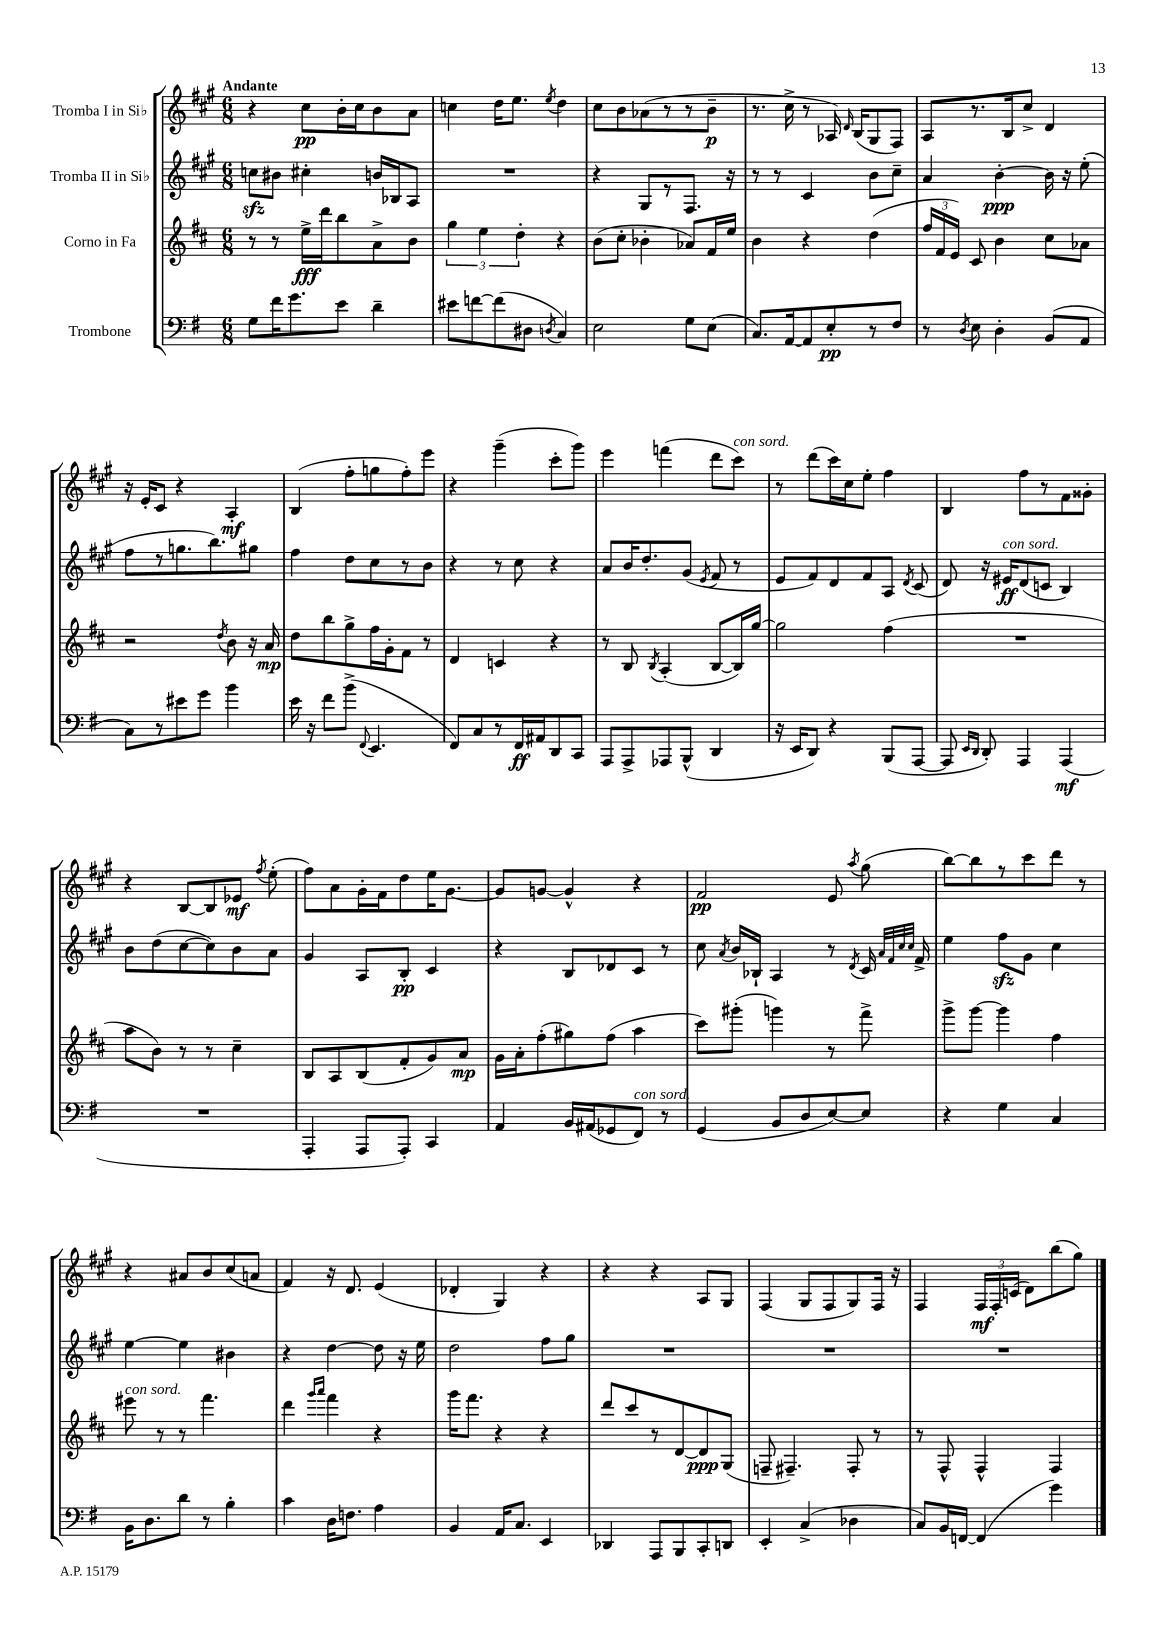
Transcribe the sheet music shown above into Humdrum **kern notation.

**kern	**kern	**kern	**kern
*staff4	*staff3	*staff2	*staff1
*clefF4	*clefG2	*clefG2	*clefG2
*k[f#]	*k[f#c#]	*k[f#c#g#]	*k[f#c#g#]
*M6/8	*M6/8	*M6/8	*M6/8
8G	8r	8cc	4r
16f#	8r	8b#	.
8.g	.	.	.
.	16ee^	4cc#'	8cc#
.	16ddd	.	.
8e	8bb	.	16b'
.	.	.	16cc#
4d~	8a^	16b	8b
.	.	16B-	.
.	8b	8A	8a
=	=	=	=
8e#	6gg	2.r	4cc
[8f	.	.	.
.	6ee	.	.
(8f]	.	.	16dd
.	.	.	8.ee
.	6dd'	.	.
8D#	.	.	.
8qD	.	.	8qee
4C)	4r	.	4dd
=	=	=	=
2E	(8b	4r	8cc#
.	8cc#'	.	8b
.	4b-'	8G#	(8a-
.	.	8r	8r
8G	8a-)	8.F#	8r
(8E	16f#	.	8b~
.	16ee	16r	.
=	=	=	=
8.C)	4b	8r	8.r
.	.	8r	.
[16AA	.	.	16cc#^
8AA]	4r	4c#	8r
8E'	.	.	16A-)
.	.	.	16qqd
.	.	.	(16B
8r	(4dd	8b	8G#
8F#	.	8cc#~	8F#)
=	=	=	=
8r	24ff#	4a	8A
.	24f#	.	.
.	24e)	.	.
8qD	.	.	.
8E	8c#	.	8.r
4D'	4b	[4b'	.
.	.	.	16B
.	.	.	8cc#^
(8BB	8cc#	16b]	4d
.	.	16r	.
8AA	8a-	(8ee'	.
=	=	=	=
8C)	2r	8ff#	16r
.	.	.	16e'
8r	.	8r	8c#
8e#	.	8.gg	4r
8g	.	.	.
.	.	8.bb)	.
.	8qdd	.	.
4b	8b	.	4A'
.	16r	8gg#	.
.	16a	.	.
=	=	=	=
16e	8dd	4ff#	(4B
16r	.	.	.
8f#	8bb	.	.
(8b^	8gg^	8dd	8ff#'
8qqFF#	.	.	.
4.EE	16ff#	8cc#	8gg
.	16g'	.	.
.	8f#	8r	8ff#')
.	8r	8b	8eee
=	=	=	=
8FF#)	4d	4r	4r
8C	.	.	.
8r	4c	8r	(4ggg#~
16FF#	.	8cc#	.
16AA#	.	.	.
8DD	4r	4r	8ccc#'
8CC	.	.	8ggg#)
=	=	=	=
8AAA	8r	8a	4eee
8AAA^	8B	16b	.
.	.	8.dd'	.
.	8qB	.	.
8AAA-	(4A'	.	(4fff
(8BBB^^	.	(8g#	.
.	.	8qe	.
4DD	[8B	8f#	8ddd
.	16B])	8r	8ccc#)
.	[16gg	.	.
=	=	=	=
16r	2gg]	8e	8r
16EE	.	.	.
8DD)	.	8f#)	(8ddd
4r	.	8d	16ccc#)
.	.	.	16cc#
.	.	8f#	8ee'
(8BBB	(4ff#	8A	4ff#
.	.	8qd	.
[8AAA	.	(8c#	.
=	=	=	=
8AAA]	2.r	8d)	4B
16qqEE	.	.	.
16qqDD	.	.	.
8DD')	.	16r	.
.	.	16e#	.
4AAA	.	(8d	8ff#
.	.	8c	8r
(4AAA	.	4B)	8f#
.	.	.	8g##'
=	=	=	=
2.r	8aa	8b	4r
.	8b)	(8dd	.
.	8r	[8cc#	[8B
.	8r	8cc#])	8B]
.	4cc#~	8b	8e-
.	.	.	8qff#
.	.	8a	(8ee'
=	=	=	=
4AAA'	8B	4g#	8ff#)
.	8A	.	8a
8AAA	(8B	8A	16g#'
.	.	.	16f#
8AAA')	8f#'	8B'	8dd
4CC	8g)	4c#	16ee
.	.	.	[8.g#
.	8a	.	.
=	=	=	=
4AA	16g	4r	8g#]
.	16a'	.	.
.	(8ff#'	.	[8g
16BB	8gg#)	8B	4g^^]
(16AA#	.	.	.
8GG-	(8ff#	8d-	.
8FF#)	4aa	8c#	4r
8r	.	8r	.
=	=	=	=
(4GG	8ccc#)	8cc#	2f#
.	.	8qa	.
.	(8ggg#'	16b	.
.	.	16B-`	.
8BB	4ggg)	4A	.
8D	.	.	.
[8E)	8r	8r	8e
.	.	8qd	8qaa
8E]	8fff#^	16c#	(8gg#
.	.	32qqa	.
.	.	32qqf#	.
.	.	32qqcc#	.
.	.	32qqcc#	.
.	.	16f#^	.
=	=	=	=
4r	8ggg^	4ee	[8bb)
.	[8ggg	.	8bb]
4G	4ggg]	8ff#	8r
.	.	8g#	8ccc#
4C	4ff#	4cc#	8ddd
.	.	.	8r
=	=	=	=
16BB	8eee#	[4ee	4r
8.D	.	.	.
.	8r	.	.
8d	8r	4ee]	8a#
8r	4.fff#	.	8b
4B'	.	4b#	(8cc#
.	.	.	8a
=	=	=	=
4c	4ddd	4r	4f#)
.	16qqggg	.	.
.	16qqaaa	.	.
16D	4fff#	[4dd	16r
8.F	.	.	8.d
4A	4r	8dd]	(4e
.	.	16r	.
.	.	16ee	.
=	=	=	=
4BB	16ggg	2dd	4d-'
.	8.fff#	.	.
16AA	4r	.	4G#)
8.C	.	.	.
4EE	4r	8ff#	4r
.	.	8gg#	.
=	=	=	=
4DD-	8ddd	2.r	4r
.	8ccc#	.	.
8AAA	8r	.	4r
8BBB	[8d	.	.
8CC'	8d]	.	8A
8DD	(8G	.	8G#
=	=	=	=
4EE'	8F~	2.r	(4F#
.	4.F#~)	.	.
(4C^	.	.	8G#
.	.	.	8F#
4D-	8F#'	.	8G#)
.	8r	.	16F#
.	.	.	16r
=	=	=	=
8C)	8r	2.r	4F#
16BB	8F#^^	.	.
[16FF	.	.	.
(4FF]	4F#^^	.	24F#
.	.	.	24F#'
.	.	.	(24c
.	.	.	8d)
4g)	4F#	.	(8bb
.	.	.	8gg#)
==	==	==	==
*-	*-	*-	*-
